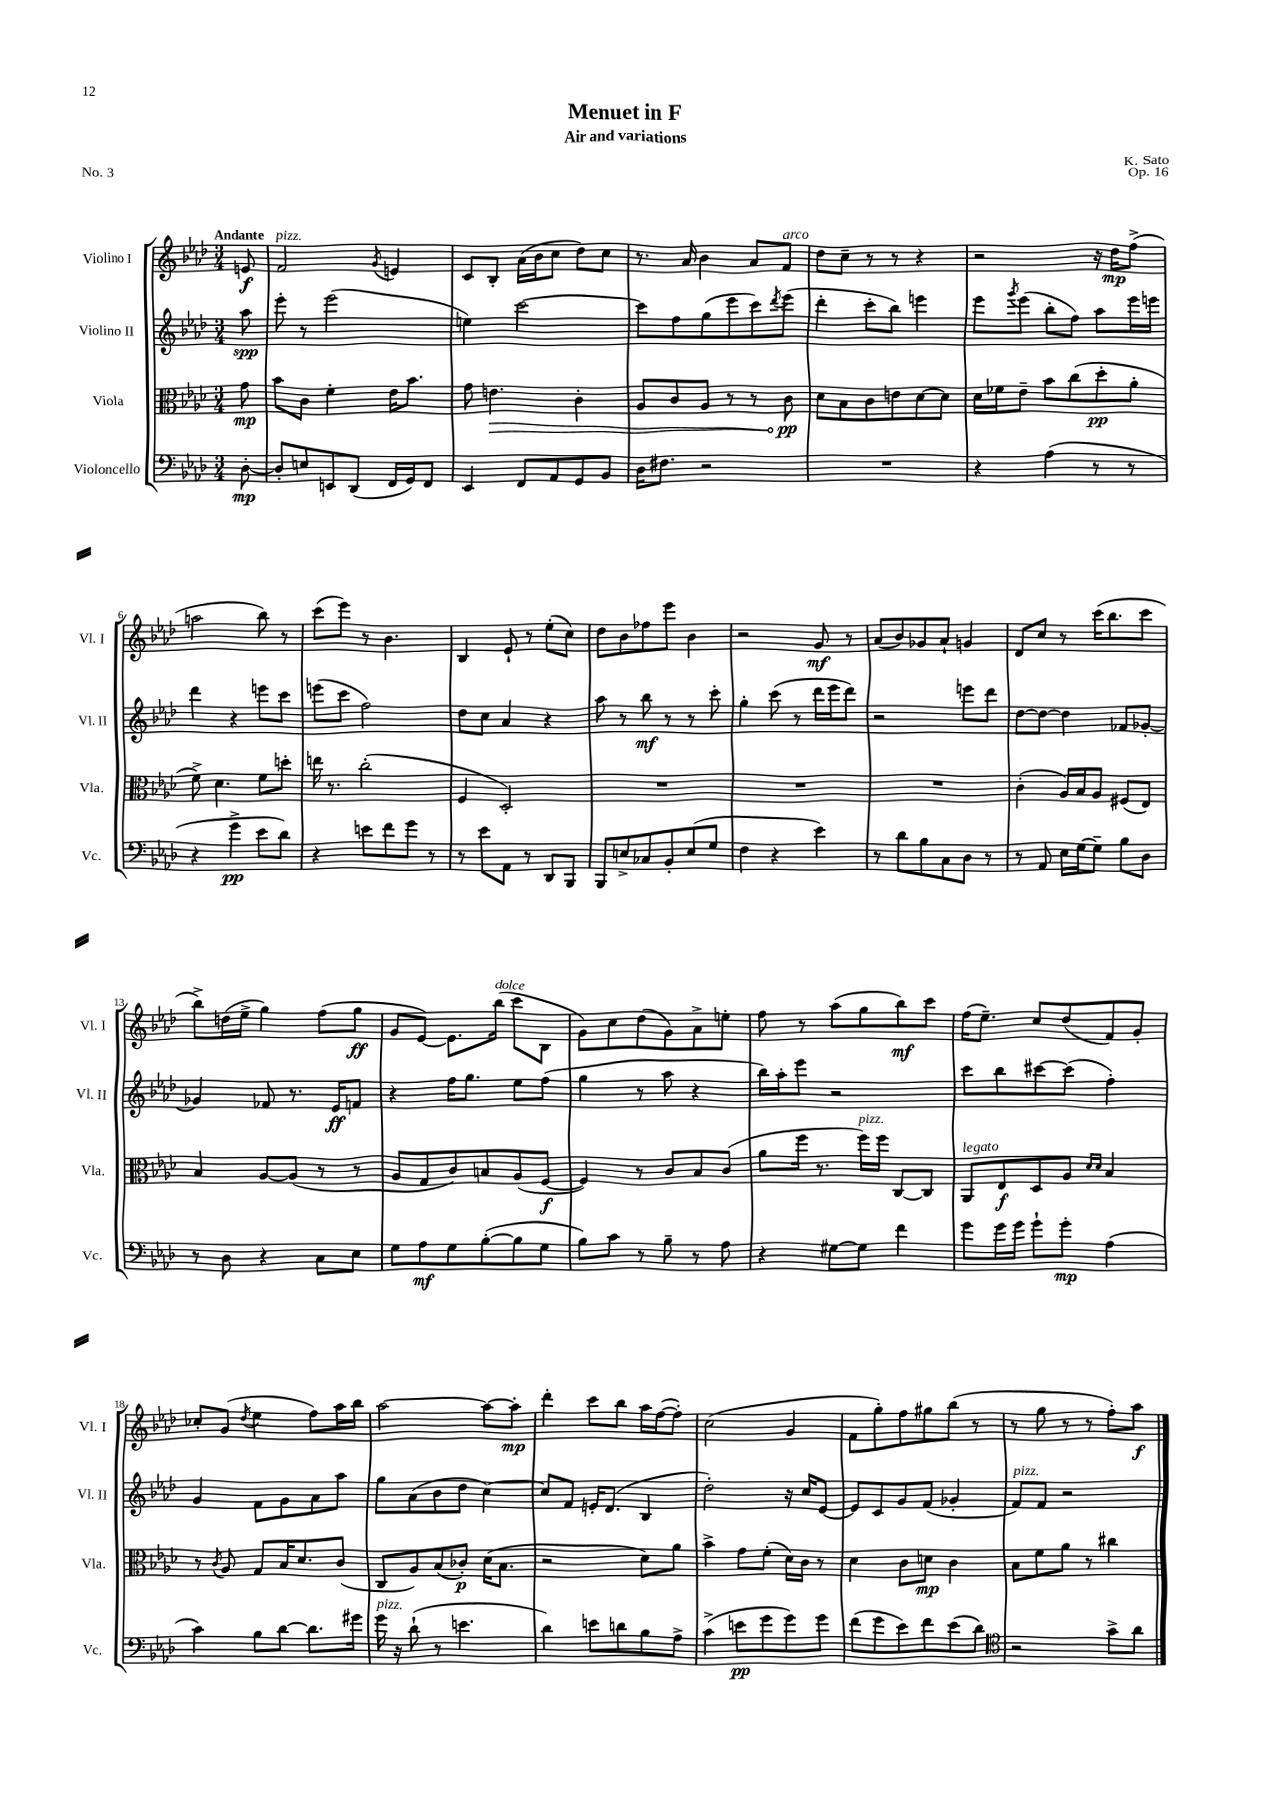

**kern	**kern	**kern	**kern
*staff4	*staff3	*staff2	*staff1
*clefF4	*clefC3	*clefG2	*clefG2
*k[b-e-a-d-]	*k[b-e-a-d-]	*k[b-e-a-d-]	*k[b-e-a-d-]
*M3/4	*M3/4	*M3/4	*M3/4
[8D-'	8g	8aa-	8e
=	=	=	=
8D-']	8b-	8eee-'	2f
8E	8c	8r	.
8EE	4f'	(2eee-	.
(8DD-	.	.	.
.	.	.	8qg
16FF	16e-	.	4e
16GG)	8.b-	.	.
8FF	.	.	.
=	=	=	=
4EE-	8g	4ee)	8c
.	4.e	.	8B-'
8FF	.	[2ccc	(16a-
.	.	.	16b-
8AA-	.	.	8cc
8GG	4c'	.	8dd-)
8BB-	.	.	8cc
=	=	=	=
16D-	8A-	8ccc]	8.r
8.F#	.	.	.
.	8c	8ff	.
.	.	.	16a-
2r	8A-	(8gg	4b-
.	8r	8eee-	.
.	8r	8ccc)	8a-
.	.	8qddd-	.
.	8c	(8eee-	8f
=	=	=	=
2.r	8d-	4ddd-'	8dd-
.	8B-	.	8cc~
.	8c	8ccc'	8r
.	8e	8bb-)	8r
.	[8d-	4eee	4r
.	8d-]	.	.
=	=	=	=
4r	16d-	8eee-	2r
.	16f-	.	.
.	.	8qggg	.
.	8e-~	(8eee-	.
(4A-	8b-	8bb-'	.
.	(8cc	8ff)	.
8r	8dd-'	8aa-	16r
.	.	.	16dd-
8r	8a-'	16eee-	(8ff^
.	.	16eee	.
=	=	=	=
4r	8f^)	4ddd-	2aa
.	4.d-	.	.
4g^	.	4r	.
8e-	8f	8eee	8bb-)
8d-)	8dd'	8ccc	8r
=	=	=	=
4r	16ee	(8eee	(8ccc
.	8.r	.	.
.	.	8ccc	8eee-)
8e	(2cc'	2ff)	8r
8f	.	.	4.b-
8g	.	.	.
8r	.	.	.
=	=	=	=
8r	4F	8dd-	4B-
8e-	.	8cc	.
8AA-	2D-')	4a-	8e-`
8r	.	.	8r
8DD-	.	4r	(8ee-'
8BBB-	.	.	8cc)
=	=	=	=
8BBB-	2.r	8aa-	8dd-
8E^	.	8r	8b-
8C-	.	8bb-	8ff-
8BB-'	.	8r	8eee-
(8E	.	8r	4b-
8G	.	8ccc'	.
=	=	=	=
4F	2.r	4gg'	2r
4r	.	(8ccc	.
.	.	8r	.
4e-)	.	16ddd-	8g
.	.	16eee-	.
.	.	8ddd-)	8r
=	=	=	=
8r	2.r	2r	(8a-
8d-	.	.	8b-)
8B-	.	.	8g-
8C	.	.	8a-`
8D-	.	8eee	4g
8r	.	8ddd-	.
=	=	=	=
8r	(4c'	[8dd-	8d-
8AA-	.	8dd-_	8cc
16E-	16A-)	4dd-]	8r
[16G	16B-	.	.
8G~]	8A-	.	(16ccc
.	.	.	8.bb-
8B-	(8F#	8f-	.
8D-	8E-)	[8g-'	8ccc
=	=	=	=
8r	4B-	4g-]	8bb-^)
8D-	.	.	(16dd
.	.	.	16ee-^
4r	[8A-	8f-	4gg)
.	(8A-]	8.r	.
8C	8r	.	(8ff
.	.	16e-	.
8E-	8r	8f	8gg
=	=	=	=
8G	8A-	4r	8g
8A-	8G	.	[8e-)
8G	8c)	16ff	8.e-]
.	.	8.gg	.
([8B-'	8B	.	.
.	.	.	(16bb-
8B-]	(8A-	8ee-	8ccc
8G	[8F	(8ff	8B-
=	=	=	=
8B-)	4F])	4gg	8g)
8c	.	.	8cc
8r	8r	8r	(8dd-
8B-~	8c	8aa-	8g)
8r	8B-	4r	8a-^
8A-	(8c	.	8ee'
=	=	=	=
4r	8a-	16bb-)	8ff
.	.	16aa-'	.
.	16ff	8eee-	8r
.	8.r	.	.
[8G#	.	2r	(8aa-
8G#]	16ff)	.	8gg
.	16ff	.	.
4f	[8C	.	8bb-)
.	8C]	.	8ccc
=	=	=	=
8g	8AA-	8ccc	(16ff
.	.	.	8.ee-~)
16g	8E-	8bb-	.
16g	.	.	.
8g`	8D-	[8ccc#	8cc
8g'	8A-	(8ccc#]	(8dd-
.	16qqd-	.	.
.	16qqd-	.	.
(4A-	4B-	4ff')	8f)
.	.	.	8g'
=	=	=	=
4c)	8r	4g	8cc-'
.	8qc	.	.
.	8A-	.	(8g
.	.	.	8qdd-
8B-	8G	8f	4ee-
[8d-	16B-	8g	.
.	8.d-	.	.
8.d-]	.	8a-	8ff)
.	(8c	8aa-	16aa-
16g#	.	.	16bb-
=	=	=	=
16g	8C	8gg	[2aa-
16r	.	.	.
(8d-`	8A-)	(8a-	.
8r	(8B-	8b-	.
4.e	8c-')	8dd-	.
.	(16d-	[4cc)	8aa-_
.	8.B-	.	.
.	.	.	8aa-']
=	=	=	=
4d-)	2r	8cc]	4ddd-'
.	.	8f	.
8e	.	16e'	8ccc
.	.	(8.d-	.
8d	.	.	8bb-
8B-	8d-)	4B-	16aa-
.	.	.	([16ff
8A-^	8a-	.	8ff'])
=	=	=	=
(4c^	4b-^	2dd-')	(2cc
8e	8g	.	.
8g	(8f'	.	.
8g)	16d-)	16r	4g
.	16c	16cc	.
8g	8r	[8e-	.
=	=	=	=
(8f	4d-	8e-]	8f
8g	.	8c	8gg')
8e-)	8c	8g	8ff
8f	8d	(8f	8gg#
(8e-	4c	4g-'	(8bb-
8d-)	.	.	8r
=	=	=	=
*clefC4	*	*	*
2r	8B-	8f)	8r
.	8f	8f	8gg
.	8a-	2r	8r
.	8r	.	8r
8g^	4cc#	.	8ff')
8a-	.	.	8aa-
==	==	==	==
*-	*-	*-	*-
